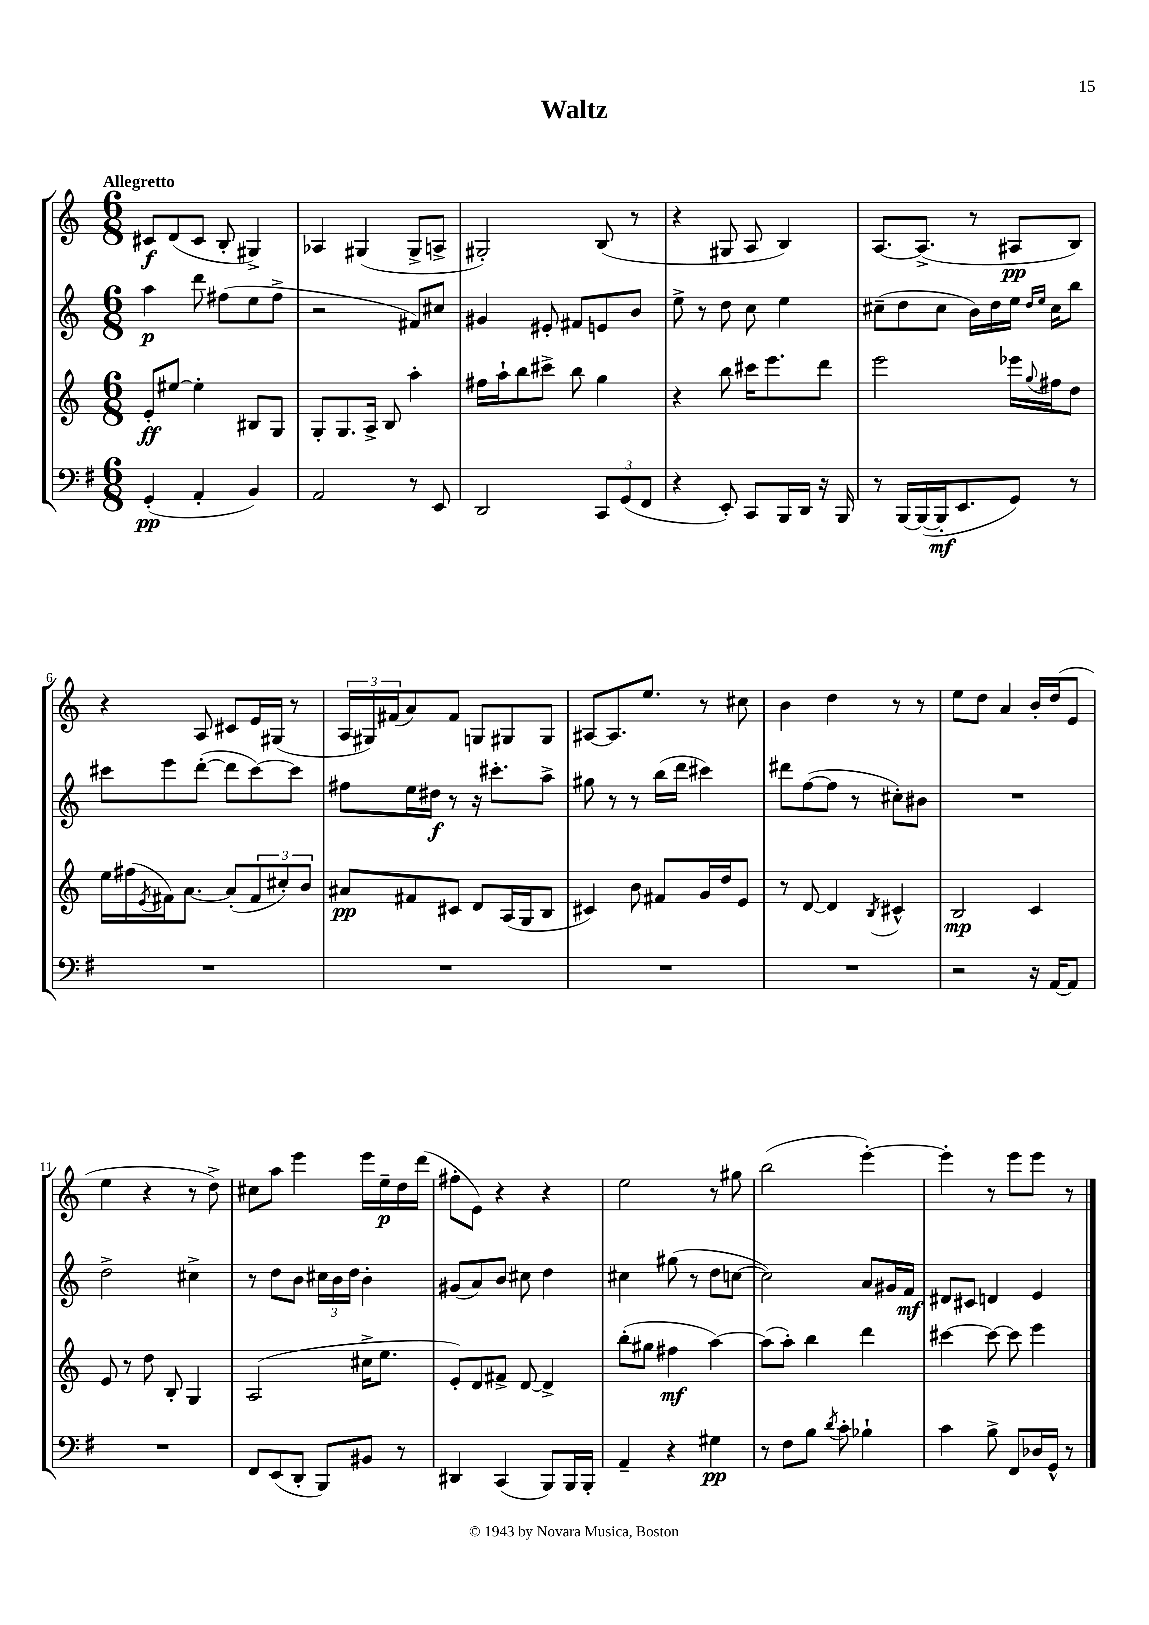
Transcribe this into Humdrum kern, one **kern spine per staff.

**kern	**kern	**kern	**kern
*staff4	*staff3	*staff2	*staff1
*clefF4	*clefG2	*clefG2	*clefG2
*k[f#]	*k[]	*k[]	*k[]
*M6/8	*M6/8	*M6/8	*M6/8
(4GG'	8e'	4aa	8c#
.	[8ee#	.	(8d
4AA'	4ee#']	8ddd	8c#
.	.	(8ff#	8B'
4BB)	8B#	8ee	4G#^)
.	8G	8ff#^	.
=	=	=	=
2AA	8G'	2r	4A-
.	8.G	.	.
.	.	.	(4G#
.	16A^	.	.
.	8B	.	.
8r	4aa'	8f#)	8G#^
8EE	.	8cc#	8A^
=	=	=	=
2DD	16ff#	4g#	2G#')
.	16aa`	.	.
.	8bb	.	.
.	8ccc#^	8e#'	.
.	8bb	8f#	.
12CC	4gg	8e	(8B
(12GG	.	.	.
.	.	8b	8r
12FF#	.	.	.
=	=	=	=
4r	4r	8ee^	4r
.	.	8r	.
8EE')	8bb	8dd	8G#
8CC	16ccc#	8cc	8A
.	8.eee	.	.
16BBB	.	4ee	4B)
16DD	.	.	.
16r	8ddd	.	.
16BBB	.	.	.
=	=	=	=
8r	2eee	(8cc#~	[8.A
[16BBB	.	8dd	.
(16BBB_	.	.	(8.A^]
16BBB']	.	8cc#	.
8.EE	.	.	.
.	.	16b)	8r
.	.	16dd	.
8GG)	16eee-	16ee	8A#
.	.	16qqdd	.
.	8qqgg	16qqee	.
.	16ff#	16cc#	.
8r	8dd	8bb	8B)
=	=	=	=
2.r	16ee	8ccc#	4r
.	(16ff#	.	.
.	8qe	.	.
.	16f#)	8eee	.
.	[8.a	.	.
.	.	([8ddd'	8A
.	(8a']	8ddd]	8c#
.	12f#	[8ccc#)	16e
.	.	.	(16G#
.	12cc#')	.	.
.	.	8ccc#]	8r
.	12b	.	.
=	=	=	=
2.r	8a#	8ff#	24A
.	.	.	24G#)
.	.	.	(24f#
.	8f#	16ee	8a)
.	.	16dd#	.
.	8c#	8r	8f#
.	8d	16r	8G
.	.	8.ccc#'	.
.	(16A	.	8G#
.	16G	.	.
.	8B	8aa^	8G#
=	=	=	=
2.r	4c#)	8gg#	[8A#
.	.	8r	8.A#]
.	8b	8r	.
.	.	.	8.ee
.	8f#	(16bb	.
.	.	16ddd	.
.	16g	4ccc#)	8r
.	16dd	.	.
.	8e	.	8cc#
=	=	=	=
2.r	8r	8ddd#	4b
.	[8d	([8ff	.
.	4d]	8ff]	4dd
.	.	8r	.
.	8qB	.	.
.	4c#^^	8cc#')	8r
.	.	8b#	8r
=	=	=	=
2r	2B	2.r	8ee
.	.	.	8dd
.	.	.	4a
16r	4c	.	16b'
[16AA	.	.	(16dd
8AA]	.	.	8e
=	=	=	=
2.r	8e	2dd^	4ee
.	8r	.	.
.	8dd	.	4r
.	8B'	.	.
.	4G	4cc#^	8r
.	.	.	8dd^)
=	=	=	=
8FF#	(2A	8r	8cc#
(8EE	.	8dd	8aa
8DD'	.	8b	4eee
8BBB)	.	24cc#	.
.	.	24b	.
.	.	24dd	.
8BB#	16cc#^	4b'	16eee
.	8.ee	.	16ee~
8r	.	.	16dd
.	.	.	(16ddd
=	=	=	=
4DD#	8e')	(8g#	8ff#'
.	8d	8a)	8e)
(4CC	8f#^	8b	4r
.	[8d	8cc#	.
8BBB)	4d^]	4dd	4r
16BBB	.	.	.
16BBB'	.	.	.
=	=	=	=
4AA~	(8bb'	4cc#	2ee
.	8gg#	.	.
4r	4ff#	(8gg#	.
.	.	8r	.
4G#	[4aa)	8dd	8r
.	.	[8cc	8gg#
=	=	=	=
8r	(8aa]	2cc])	(2bb
8F#	8aa')	.	.
8B	4bb	.	.
8qd	.	.	.
8c'	.	.	.
4B-`	4ddd	8a	[4eee')
.	.	16g#	.
.	.	16f	.
=	=	=	=
4c	[4ccc#	8d#	4eee']
.	.	8c#	.
8B^	8ccc#_	4d	8r
8FF#	8ccc#]	.	8eee
16D-	4eee	4e	8eee
16GG^^	.	.	.
8r	.	.	8r
==	==	==	==
*-	*-	*-	*-
